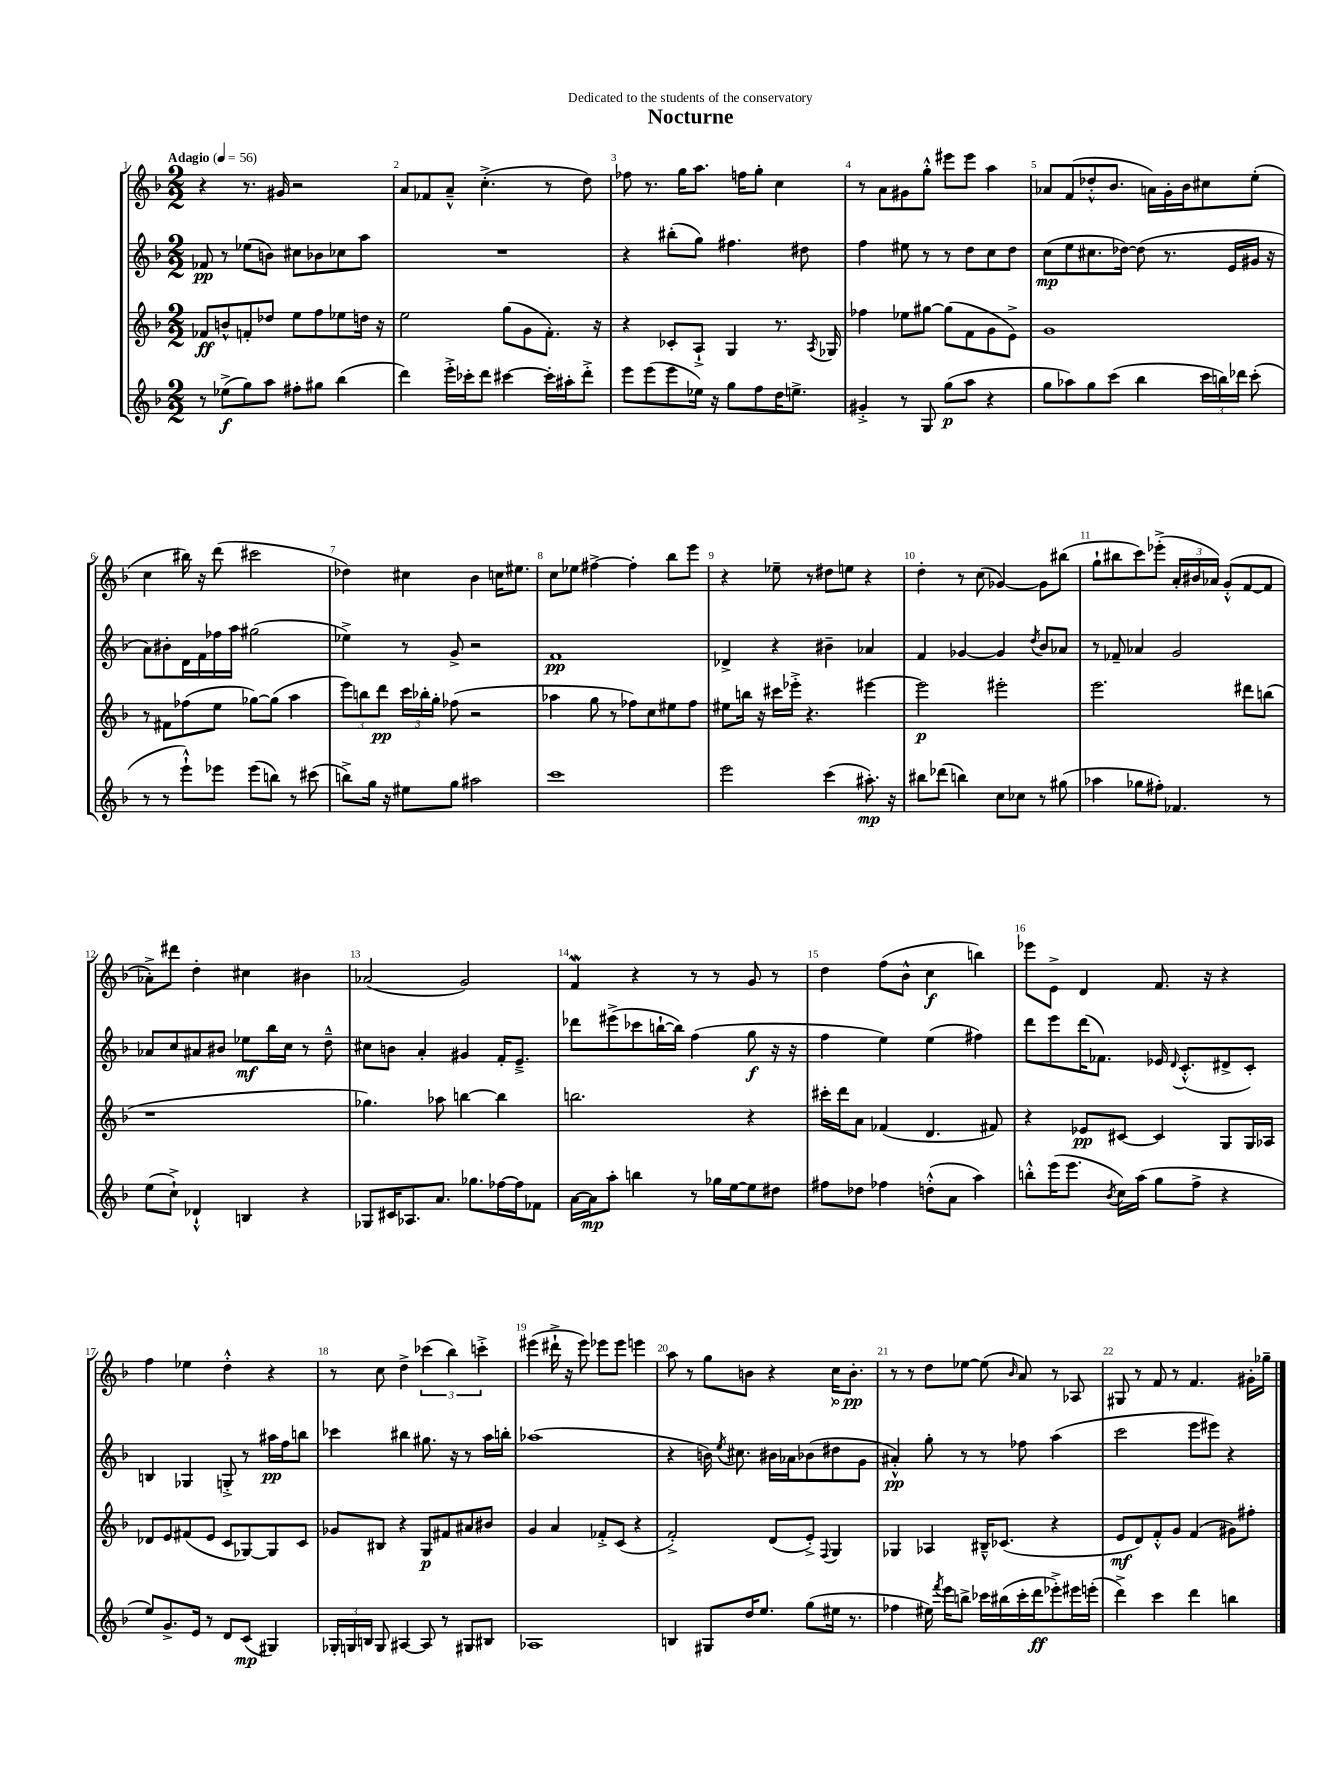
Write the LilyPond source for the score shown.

\header { title = "Nocturne" dedication = "Dedicated to the students of the conservatory" }
<<
\new StaffGroup <<
\new Staff = "s0" {
    \clef treble \key f \major \numericTimeSignature \time 2/2 \tempo "Adagio" 4 = 56
    \autoBeamOff r4 r8. gis'16 r2 |
    a'8[ fes'8 a'8]---^ c''4.-.->( r8 d''8) |
    fes''8 r8. g''16[ a''8.] f''16[ g''8]-. c''4 |
    r8 a'8[ gis'8 g''8]-.-^ eis'''8[ eis'''8] a''4 |
    aes'8[ f'8( des''8-.-^ bes'8.] a'16[) g'16-. bes'16 cis''8 e''8]-.( |
    c''4 bis''16) r16 d'''8( cis'''2 |
    des''4) cis''4 bes'4 c''16[ eis''8.] |
    c''8[ ees''8] fis''4~-> fis''4-. bes''8[ e'''8] |
    r4 ees''8-- r8 dis''8[ e''8] r4 |
    d''4-. r8 c''8( ges'4~) ges'8[ bis''8]( |
    g''8[-! bis''8 c'''8) ees'''8]-.->( \tuplet 3/2 { a'16[-. bis'16 aes'16]) } g'8[-.-^( f'8~ f'8] |
    aes'8[-.->) dis'''8] d''4-. cis''4 bis'4 |
    aes'2( g'2) |
    f'4\mordent r4 r8 r8 g'8 r8 |
    d''4 f''8[( bes'8]-^ c''4\f b''4) |
    ees'''8[ e'8]-> d'4 f'8. r16 r4 |
    f''4 ees''4 d''4-.-^ r4 |
    r8 c''8 d''4-> \tuplet 3/2 { ces'''4( bes''4) c'''4-.-> } |
    eis'''4( dis'''16-!-> r16 eis'''8) ees'''8[ ees'''8] e'''4 |
    a''8 r8 g''8[ b'8] r4 \once \override Hairpin.circled-tip = ##t c''16[\> b'8.]-.\pp\! |
    r8 r8 d''8[ ees''8]~ ees''8( \grace { bes'16 } a'8) r8 aes8 |
    gis8 r8 f'8 r8 f'4. gis'16[-. ges''16]-- \bar "|." |
}
\new Staff = "s1" {
    \clef treble \key f \major \numericTimeSignature \time 2/2
    \autoBeamOff fes'8\pp r8 ees''8[( b'8]) cis''8[ bes'8 ces''8 a''8] |
    R1 |
    r4 bis''8[-.( g''8]) fis''4. dis''8 |
    f''4 eis''8 r8 r8 d''8[ c''8 d''8] |
    c''8[\mp( e''8 cis''8. des''16]~) des''8( r8. e'16[ gis'16] r16 |
    a'8[) bis'8-. d'16 f'16 fes''16 a''16] gis''2( |
    ees''4->) r8 g'8-> r2 |
    f'1\pp |
    des'4-> r4 bis'4-- aes'4 |
    f'4 ges'4~ ges'4 \acciaccatura { d''8 } bes'8[ aes'8] |
    r8 fes'8-- aes'4 g'2 |
    aes'8[ c''8 ais'8 bis'8] ees''8[\mf bes''16 c''16] r8 d''8---^ |
    cis''8[ b'8] a'4-. gis'4 f'16[-. e'8.]---> |
    des'''8[ eis'''8->( ces'''8 b''16~-! b''16]) f''4( g''8\f r16 r16 |
    f''4 e''4) e''4( fis''4) |
    d'''8[ e'''8 d'''16( fes'8.]) ees'16 \appoggiatura { d'8 } c'8.[-.-^( dis'8-> c'8]-.) |
    b4 ges4 g8-.-> r8 ais''16[\pp f''16 b''8] |
    ces'''4 bis''4 gis''8. r16 r8 a''16[ b''16]-. |
    aes''1( |
    r4 b'16) \acciaccatura { e''8 } cis''8. bis'16[ aes'16 bes'8( dis''8 g'8] |
    ais'4-.-^\pp) g''8-. r8 r8 fes''8 a''4( |
    c'''2 e'''8[ eis'''8]) r4 \bar "|." |
}
\new Staff = "s2" {
    \clef treble \key f \major \numericTimeSignature \time 2/2
    \autoBeamOff fes'8[\ff b'8-^ f'8-. des''8] e''8[ f''8 ees''8 d''16] r16 |
    e''2 g''8[( g'8 f'8.]-.) r16 |
    r4 ces'8[-. a8]-!-> g4 r8. \acciaccatura { a8 } ges16 |
    fes''4 ees''8[ gis''8]~ gis''8[( f'8 g'8 e'8]->) |
    g'1 |
    r8 fis'8[ fes''8( e''8] ges''8[~) ges''8]( a''4 |
    \tuplet 3/2 { e'''8[) b''8 d'''8]\pp } \tuplet 3/2 { c'''16[ bes''16-. g''16]-. } fes''8( r2 |
    aes''4 g''8 r8 fes''8[) c''8 eis''8 fes''8] |
    eis''8[ b''16] r16 cis'''16[ ees'''16]-.-> r4. eis'''4~ |
    eis'''2\p eis'''2-. |
    e'''2. dis'''8[ b''8]( |
    r1 |
    ges''4.) aes''8 b''4~ b''4 |
    b''2. r4 |
    cis'''16[-. d'''16 a'8] fes'4( d'4. fis'8) |
    r4 ees'8[\pp cis'8]~ cis'4 g8[ g16 aes16] |
    des'8[ e'8 fis'8( e'8] c'8[ ges8~) ges8 c'8] |
    ges'8[ bis8] r4 g8[\p fis'8 ais'8 bis'8] |
    g'4 a'4 fes'8[-.-> c'8]( r4 |
    f'2-.->) d'8[( e'8]-.->) \appoggiatura { f8 } g4 |
    ges4 aes4 bis16[---^ ces'8.]( r4 |
    e'8[\mf d'8) f'8-.-^ g'8] f'4( gis'8[) fis''8]-. \bar "|." |
}
\new Staff = "s3" {
    \clef treble \key f \major \numericTimeSignature \time 2/2
    \autoBeamOff r8 ees''8[->\f( g''8) a''8] fis''8[-. gis''8] bes''4( |
    d'''4) e'''16[-.-> ces'''16-. d'''8] cis'''4~ cis'''16[-. ais''16-. d'''8]-.-> |
    e'''8[ e'''8( e'''8 ees''16]) r16 g''8[ f''8 d''16 e''8.]-> |
    gis'4-.-> r8 g8 g''8[\p( a''8] r4 |
    g''8[ aes''8) g''8 c'''8]( bes''4 \tuplet 3/2 { c'''16[ b''16) des'''16] } c'''8-.( |
    r8 r8 e'''8[-!-^) ees'''8] ees'''8[( b''8]) r8 cis'''8( |
    b''8[->) g''16] r16 eis''8[ g''8] ais''2 |
    c'''1 |
    e'''2 c'''4( ais''8.-.\mp) r16 |
    bis''8[ des'''8]( b''4) c''8[ ces''8] r8 gis''8( |
    aes''4 ges''8[ fis''8]-.) fes'4. r8 |
    e''8[( c''8]-!->) des'4-!-^ b4 r4 |
    ges8[ cis'16 aes8. a'8.] ges''8.[ fes''16~ fes''16 fes'8] |
    a'16[~ a'16\mp a''8]-. b''4 r8 ges''16[ e''16~ e''8 dis''8] |
    fis''8[ des''8] fes''4 d''8[-.-^( a'8] a''4) |
    b''8[-.-^ e'''16( e'''8.] \acciaccatura { bes'8 } c''16[) a''16]( g''8[ f''8]-> r4 |
    e''8[) g'8.-> e'16] r8 d'8[ c'8]\mp( gis4) |
    \tuplet 3/2 { ges16[-. g16 b16] } g8 ais4~ ais8 r8 gis8[ bis8] |
    aes1 |
    b4 gis8[ d''16 e''8.] g''8[( eis''16] r8. |
    fes''4 eis''16) \acciaccatura { f'''8 } e'''16[ b''8]-> ces'''16[ bis''16( ces'''16-. d'''16\ff ees'''8-.->) eis'''16 e'''16]-.( |
    d'''4->) c'''4 d'''4 b''4 \bar "|." |
}
>>
>>
\layout { \context { \Score \override BarNumber.break-visibility = ##(#f #t #t) barNumberVisibility = #all-bar-numbers-visible } }
